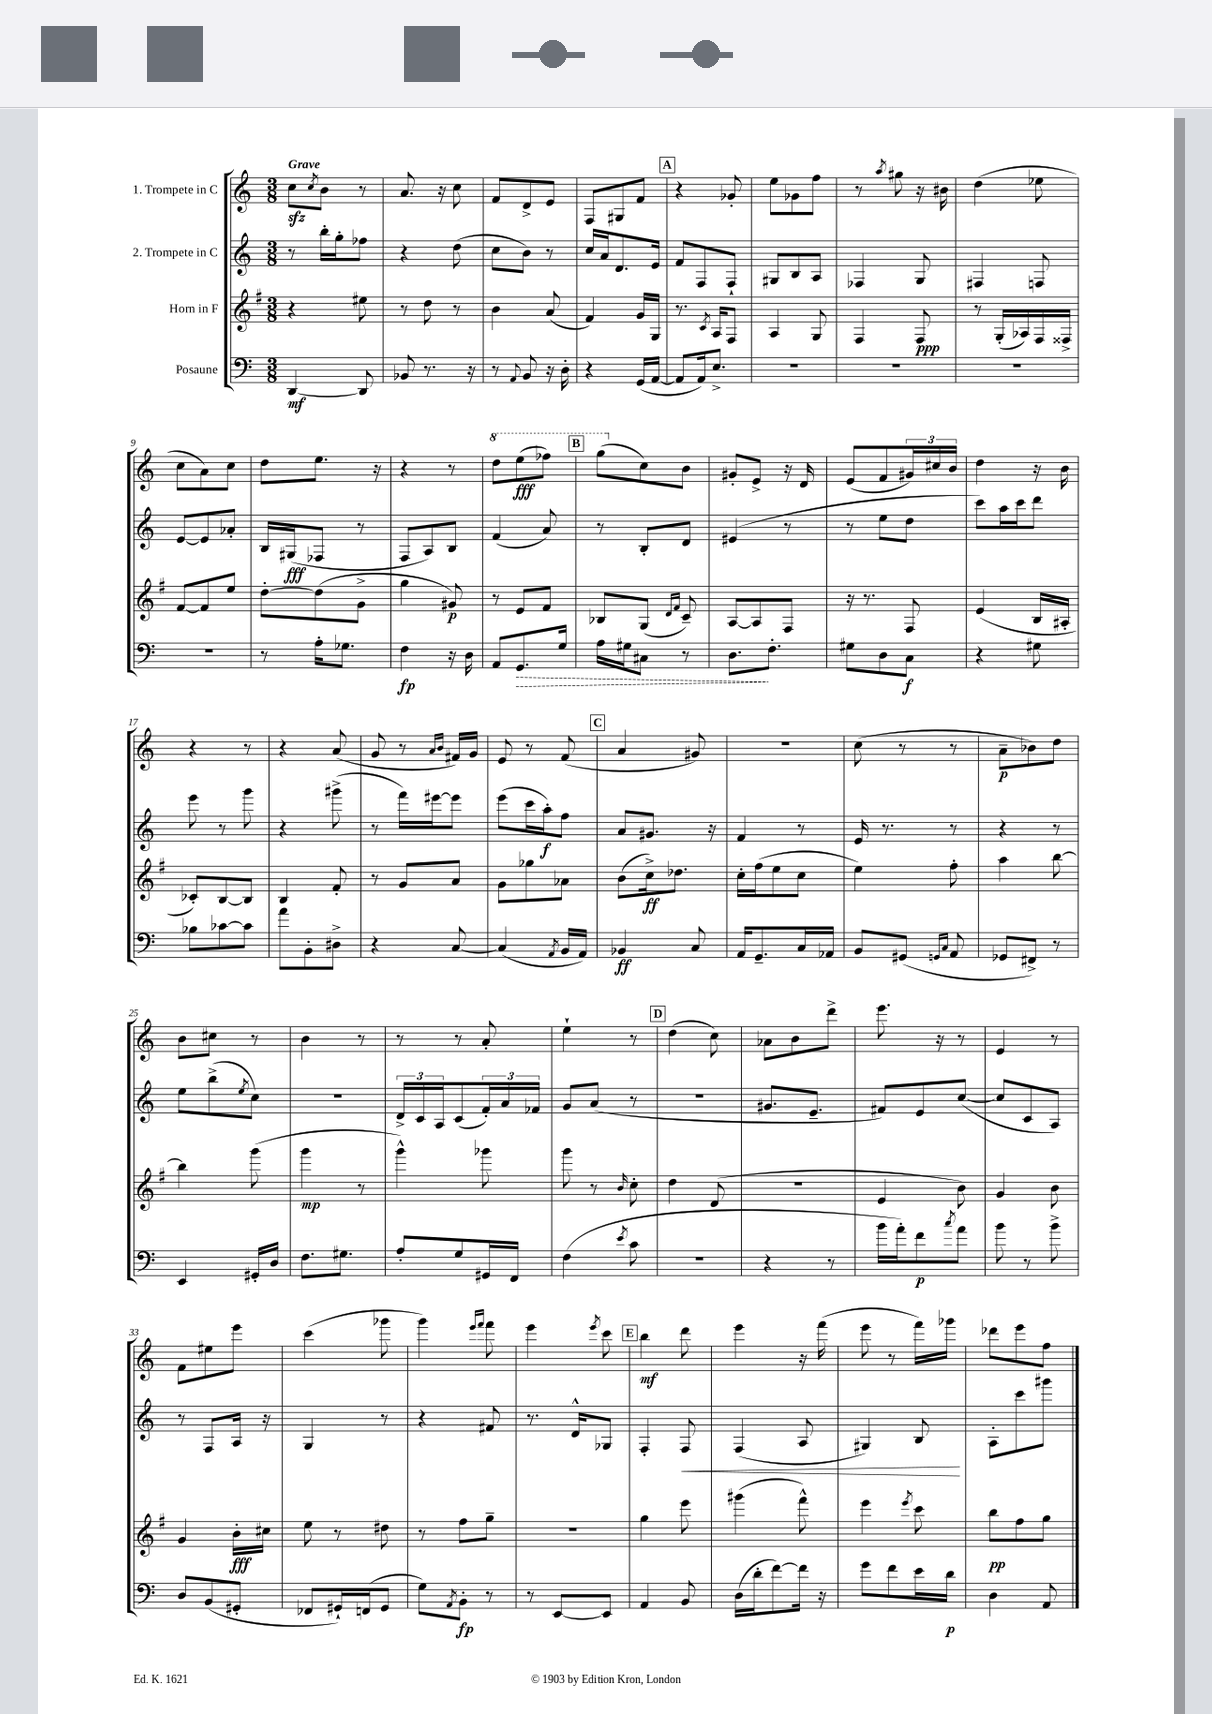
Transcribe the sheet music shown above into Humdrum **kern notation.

**kern	**kern	**kern	**kern
*staff4	*staff3	*staff2	*staff1
*clefF4	*clefG2	*clefG2	*clefG2
*k[]	*k[f#]	*k[]	*k[]
*M3/8	*M3/8	*M3/8	*M3/8
[4DD/	4r	8r	8cc\L
.	.	.	8qcc/
.	.	16bb'\LL	8b\J
.	.	16gg'\J	.
8DD/]	8ee#\	8ff-\J	8r
=	=	=	=
8BB-/	8r	4r	8.a/
8.r	8dd\	.	.
.	.	.	16r
.	8r	(8dd\	8cc\
16r	.	.	.
=	=	=	=
8r	4b\	8cc\L	8f/L
8qqAA/	.	.	.
8BB/	.	8b\J)	8d^/
16r	(8a/	8r	8e/J
16D'\	.	.	.
=	=	=	=
4r	4f#/)	16cc/LL	8F/L
.	.	16a/J	.
.	.	8.d/	8G#/
(16GG/LL	16g/LL	.	8f/J
[16AA/JJ	16G/JJ	16e/Jk	.
=	=	=	=
8AA/]L	8.r	8f/L	4r
16AA/k)	.	8F/	.
.	8qc/	.	.
8.E^/J	16A/LK	.	.
.	8F#/J	8F`/J	8g-'/
=	=	=	=
4.r	4A/	8G#/L	8ee\L
.	.	8B/	8g-\
.	8G/	8A/J	8ff\J
=	=	=	=
4.r	4F#/	4F-/	8r
.	.	.	8qaa/
.	.	.	8gg#\
.	8F#/	8G/	16r
.	.	.	16b#\
=	=	=	=
4.r	8r	4F#/	(4dd\
.	(16G'/LL	.	.
.	16A-/)	.	.
.	16F#/	8F/	8ee-\
.	16F##^/JJ	.	.
=	=	=	=
4.r	[8f#/L	[8e/L	8cc\L
.	8f#/]	8e/]	8a\)
.	8ee/J	8a-'/J	8cc\J
=	=	=	=
8r	[8dd'\L	16B/LL	8dd\L
.	.	(16G#/J	.
16A'\LK	(8dd\]	8F-/J	8.ee\J
8.G-\J	.	.	.
.	8g^\J	8r	.
.	.	.	16r
=	=	=	=
4F\	4gg\	8F/L	4r
.	.	8A/)	.
16r	8g#/)	8B/J	8r
16D\	.	.	.
=	=	=	=
8AA/L	8r	(4f/	8ddd\L
8.GG/	8e/L	.	(8eee\
.	8f#/J	8a/)	8fff-\J)
16G/Jk	.	.	.
=	=	=	=
16A\LL	8B-/L	8r	(8ggg\L
16G#\J	.	.	.
8C#\J	(8G/J	8B'/L	8cc\)
.	16qqd/LL	.	.
.	16qqf#/JJ	.	.
8r	8c~/)	8d/J	8b\J
=	=	=	=
8.D\L	[8A/L	(4e#/	8g#'/L
.	8A/]	.	8e^/J
8.F'\J	.	.	.
.	8F#/J	8r	16r
.	.	.	16d/
=	=	=	=
8G#\L	16r	8r	(8e/L
.	8.r	.	.
8D\	.	8ee\L	8f/
8C\J	8F#/	8dd\J	24g#/L)
.	.	.	24cc#/
.	.	.	24b/JJ
=	=	=	=
4r	(4e/	8ccc\L)	4dd\
.	.	16aa\L	.
.	.	16ccc\J	.
8G#\	16B/LL	8ddd\J	16r
.	16A#'/JJ	.	16b\
=	=	=	=
8B-\L	8c-'/L)	8eee\	4r
[8c-\	[8B/	8r	.
8c-\]J	8B/]J	8ggg\	8r
=	=	=	=
8a\L	4B/	4r	4r
8BB'\	.	.	.
8D#^\J	8f#'/	(8ggg#^\	(8a/
=	=	=	=
4r	8r	8r	8g/
.	8g/L	16fff\LL)	8r
.	.	[16eee#\J	.
.	.	.	16qqa/LL
.	.	.	16qqb/JJ
[8C/	8a/J	8eee#\]J	16f#/LL)
.	.	.	16g/JJ
=	=	=	=
(4C/]	8g\L	(8eee\L	8e/
.	8gg-\	16ccc\L	8r
.	.	16aa'\J)	.
8qAA/	.	.	.
16BB/LL	8a-\J	8ff\J	(8f/
16AA/JJ)	.	.	.
=	=	=	=
4BB-/	(8b\L	8a/L	4a/
.	16cc^\k)	8.g#/J	.
.	8.dd-\J	.	.
8C/	.	.	8g#/)
.	.	16r	.
=	=	=	=
16AA/LK	16cc'\LL	4f/	4.r
8.GG~/	(16ff#\J	.	.
.	8ee\	.	.
16C/L	8cc\J	8r	.
16AA-/JJ	.	.	.
=	=	=	=
8BB/L	4ee\)	16e/	(8cc\
.	.	8.r	.
(8GG#/J	.	.	8r
16qqGG/LL	.	.	.
16qqC/JJ	.	.	.
8AA/	8ff#'\	8r	8r
=	=	=	=
8GG-/L	4aa\	4r	8a~\L
8FF#^/J)	.	.	8b-\)
8r	[8bb\	8r	8dd\J
=	=	=	=
4EE/	4bb\]	8ee\L	8b\L
.	.	(8bb^\	8cc#\J
.	.	8qee/	.
16GG#'/LL	(8ggg\	8cc\J)	8r
16D/JJ	.	.	.
=	=	=	=
8.F\L	4ggg\	4.r	4b\
8.G#\J	.	.	.
.	8r	.	8r
=	=	=	=
8A'/L	4ggg^^\)	24d^/LL	8r
.	.	24c/	.
.	.	24A/J	.
8G/	.	(8c/	8r
16GG#/L	8ggg-\	24f'/L)	8a'/
.	.	24a/	.
16FF/JJ	.	.	.
.	.	24f-/JJ	.
=	=	=	=
(4F\	8ggg\	8g/L	4ee`\
.	8r	(8a/J	.
8qe/	16qqb/	.	.
8c\	8cc'\	8r	8r
=	=	=	=
4.r	4dd\	4.r	(4dd\
.	(8d/	.	8cc\)
=	=	=	=
4r	4.r	8.g#/L	8a-\L
.	.	.	8b\
.	.	8.e~/J	.
8r	.	.	8ddd^\J
=	=	=	=
16b\LL	4e/	8f#/L)	8.eee\
16a'\J)	.	.	.
8f\	.	8e/	.
.	.	.	16r
8qcc/	.	.	.
8a\J	8b\)	([8cc/J	8r
=	=	=	=
8b\	4g/	8cc/]L	4e/
8r	.	8c/	.
8b^\	8b\	8A/J)	8r
=	=	=	=
8D/L	4g/	8r	8f\L
(8BB/	.	8F/L	8ee#\
8GG#'/J	16b'\LL	16A/Jk	8eee\J
.	16cc#\JJ	16r	.
=	=	=	=
8FF-/L	8ee\	4G/	(4ccc\
16GG#`/L)	8r	.	.
(16FF/J	.	.	.
8GG#/J	8dd#\	8r	8ggg-\
=	=	=	=
8G\L)	8r	4r	4ggg\)
8qAA/	.	.	.
8BB'\J	8ff#\L	.	.
.	.	.	16qqeee/LL
.	.	.	16qqfff/JJ
8r	8gg~\J	8f#/	8fff\
=	=	=	=
8r	4.r	8.r	4eee\
[8EE/L	.	.	.
.	.	16d^^/LK	.
.	.	.	8qeee/
8EE/]J	.	8G-/J	8ccc\
=	=	=	=
4AA/	4gg\	4F'/	4bb\
8BB/	8eee\	8F/	8ddd\
=	=	=	=
(16D\LL	(4ggg#\	(4F/	4eee\
16d'\J	.	.	.
[8f\)	.	.	.
16f\]Jk	8fff#^^\)	8A/	16r
16r	.	.	(16fff\
=	=	=	=
8g\L	4eee\	4G#/)	8eee\
8f\	.	.	8r
.	8qeee/	.	.
16e\L	8ccc\	8B/	16fff\LL)
16d\JJ	.	.	16ggg-\JJ
=	=	=	=
4D\	8bb\L	8A'\L	8ddd-\L
.	8ff#\	8ccc\	8eee\
8AA/	8gg\J	8ggg#\J	8ff\J
==	==	==	==
*-	*-	*-	*-
